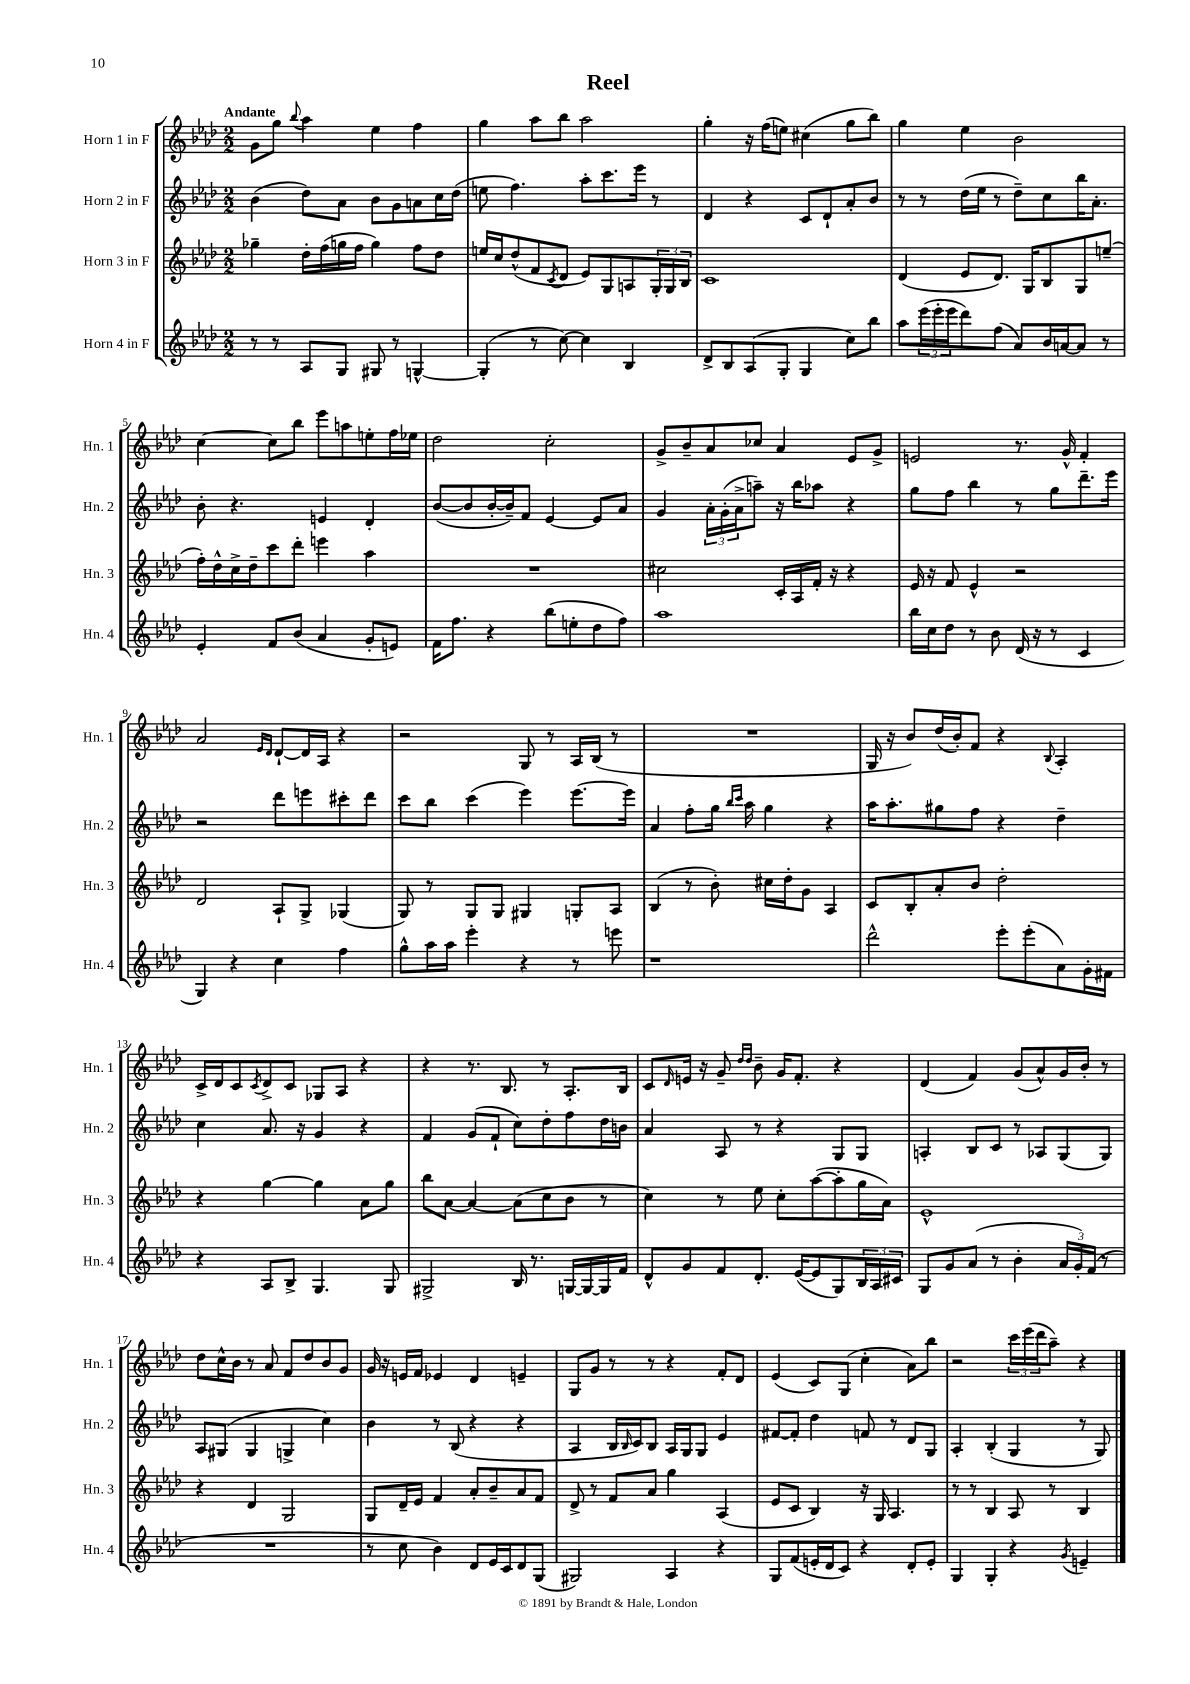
\header { title = "Reel" }
<<
\new StaffGroup <<
\new Staff = "s0" \with { instrumentName = "Horn 1 in F" shortInstrumentName = "Hn. 1" } {
    \clef treble \key aes \major \numericTimeSignature \time 2/2 \tempo "Andante"
    g'8 g''8 \appoggiatura { bes''8 } aes''4 ees''4 f''4 |
    g''4 aes''8 bes''8 aes''2 |
    g''4-. r16 f''16( e''8) cis''4( g''8 bes''8) |
    g''4 ees''4 bes'2 |
    c''4~ c''8 bes''8 ees'''8 a''8 e''8-. f''16 ees''16 |
    des''2 c''2-. |
    g'8-> bes'8-- aes'8 ces''8 aes'4 ees'8 g'8-> |
    e'2 r8. g'16-^ f'4-. |
    aes'2 \grace { ees'16 des'16 } des'8~-! des'16 aes16 r4 |
    r2 g8 r8 aes16 bes16( r8 |
    R1 |
    g16 r16 bes'8) des''16( bes'16-.) f'8 r4 \appoggiatura { bes8 } aes4-. |
    c'16-> des'16 c'8 \acciaccatura { c'8 } des'8-> c'8 ges8 aes8 r4 |
    r4 r8. bes8. r8 aes8.-. bes16 |
    c'8 \grace { des'16 } e'16 r16 g'8-- \grace { des''16 des''16 } bes'8-- g'16 f'8.-. r4 |
    des'4( f'4) g'8( aes'8-^) g'16 bes'16-. r8 |
    des''8 c''16-^ bes'16 r8 aes'8 f'8 des''8 bes'8 g'8 |
    g'16 r16 e'16 f'16 ees'4 des'4 e'4-- |
    g8 g'8 r8 r8 r4 f'8-. des'8 |
    ees'4( c'8) g8( c''4-. aes'8) bes''8 |
    r2 \tuplet 3/2 { c'''16 ees'''16( des'''16 } aes''8--) r4 \bar "|." |
}
\new Staff = "s1" \with { instrumentName = "Horn 2 in F" shortInstrumentName = "Hn. 2" } {
    \clef treble \key aes \major \numericTimeSignature \time 2/2
    bes'4( des''8) aes'8 bes'8 g'8 a'8 c''16 des''16( |
    e''8 f''4.) aes''8-. c'''8. ees'''16 r8 |
    des'4 r4 c'8 des'8-! aes'8-. bes'8 |
    r8 r8 des''16( ees''16 r8 des''8--) c''8 bes''16 aes'8.-. |
    bes'8-. r4. e'4 des'4-. |
    bes'8~( bes'8 bes'16~-. bes'16--) f'8 ees'4~ ees'8 aes'8 |
    g'4 \tuplet 3/2 { aes'16-. g'16-.( aes'16-> } a''8--) r16 bes''16 aes''8 r4 |
    g''8 f''8 bes''4 r8 g''8 des'''8.-- ees'''16 |
    r2 des'''8 e'''8 cis'''8-. des'''8 |
    c'''8 bes''8 c'''4( ees'''4) ees'''8.~ ees'''16 |
    aes'4 f''8-. g''16 \grace { bes''16 c'''16 } aes''16 g''4 r4 |
    aes''16 aes''8.-. gis''8 f''8 r4 des''4-- |
    c''4 aes'8. r16 g'4 r4 |
    f'4 g'8( f'8-! c''8) des''8-. f''8 des''16 b'16 |
    aes'4 aes8 r8 r4 g8 g8 |
    a4-. bes8 c'8 r8 aes8 g8( g8) |
    aes8 gis8( gis4 g4-> c''4) |
    bes'4 r8 bes8( r4 r4 |
    aes4 bes16 \grace { bes16 } c'16) bes8 aes16 g16 g8 ees'4 |
    fis'8~ fis'8-. des''4 f'8 r8 des'8 g8 |
    aes4-. bes4-.( g4 r8 g8) \bar "|." |
}
\new Staff = "s2" \with { instrumentName = "Horn 3 in F" shortInstrumentName = "Hn. 3" } {
    \clef treble \key aes \major \numericTimeSignature \time 2/2
    ges''4-- des''16-. f''16( g''16 f''16 g''4) f''8 des''8 |
    e''16 c''16 des''8-^( f'8 \acciaccatura { c'8 } des'8 ees'8) g8 a8 \tuplet 3/2 { g16-. g16 bes16 } |
    c'1 |
    des'4( ees'8 des'8.) g16 bes8 g8 e''8--( |
    f''16-.) des''16-^ c''16-> des''16-- c'''8 des'''8-. e'''4 aes''4 |
    R1 |
    cis''2 c'16-. aes16 f'16-. r16 r4 |
    ees'16 r16 f'8 ees'4-^ r2 |
    des'2 aes8-! g8-> ges4( |
    g8) r8 g8 g8 gis4 g8-. aes8 |
    bes4( r8 bes'8-.) cis''16 des''16-. g'8 aes4 |
    c'8 bes8-. aes'8-. bes'8 des''2-. |
    r4 g''4~ g''4 aes'8 g''8 |
    bes''8 aes'8~ aes'4~ aes'8( c''8 bes'8 r8 |
    c''4) r8 ees''8 c''8-. aes''8~( aes''8-. g''16 aes'16) |
    ees'1-^ |
    r4 des'4 g2 |
    g8 des'16-- ees'16 f'4 aes'8-. bes'8-- aes'8 f'8 |
    des'8-> r8 f'8 aes'8 g''4 aes4( |
    ees'8 c'8 bes4) r16 g16 aes4. |
    r8 r8 bes4 aes8 r8 bes4 \bar "|." |
}
\new Staff = "s3" \with { instrumentName = "Horn 4 in F" shortInstrumentName = "Hn. 4" } {
    \clef treble \key aes \major \numericTimeSignature \time 2/2
    r8 r8 aes8 g8 gis8 r8 g4~-^ |
    g4-.( r8 c''8~) c''4 bes4 |
    des'8-> bes8 aes8( g8-. g4 c''8) bes''8 |
    aes''8 \tuplet 3/2 { ees'''16( ees'''16-. ees'''16 } des'''8) f''8( aes'8) bes'16 a'16~ a'8 r8 |
    ees'4-. f'8 bes'8( aes'4 g'8-. e'8) |
    f'16 f''8. r4 bes''8( e''8-. des''8 f''8) |
    aes''1 |
    bes''16 c''16 des''8 r8 bes'8 des'16( r16 r8 c'4 |
    g4) r4 c''4 f''4 |
    g''8-^ aes''16 aes''16 ees'''4-. r4 r8 e'''8 |
    r1 |
    des'''2-^ ees'''8-. ees'''8-.( aes'8) g'16-. fis'16 |
    r4 aes8 bes8-> g4. g8 |
    gis2-> bes16 r8. g16~ g16~ g16 f'16 |
    des'8-^ g'8 f'8 des'8.-. ees'16~( ees'8 g8) \tuplet 3/2 { bes16 aes16 cis'16 } |
    g8 g'8 aes'8( r8 bes'4-. \tuplet 3/2 { aes'16 g'16-.) f'16( } r8 |
    R1 |
    r8 c''8 bes'4) des'8 ees'16 c'16 des'8 g8( |
    gis2) aes4 r4 |
    g8 f'8( e'16-. des'16 c'8) r4 des'8-. e'8-. |
    g4 g4-. r4 \acciaccatura { g'8 } e'4-- \bar "|." |
}
>>
>>
